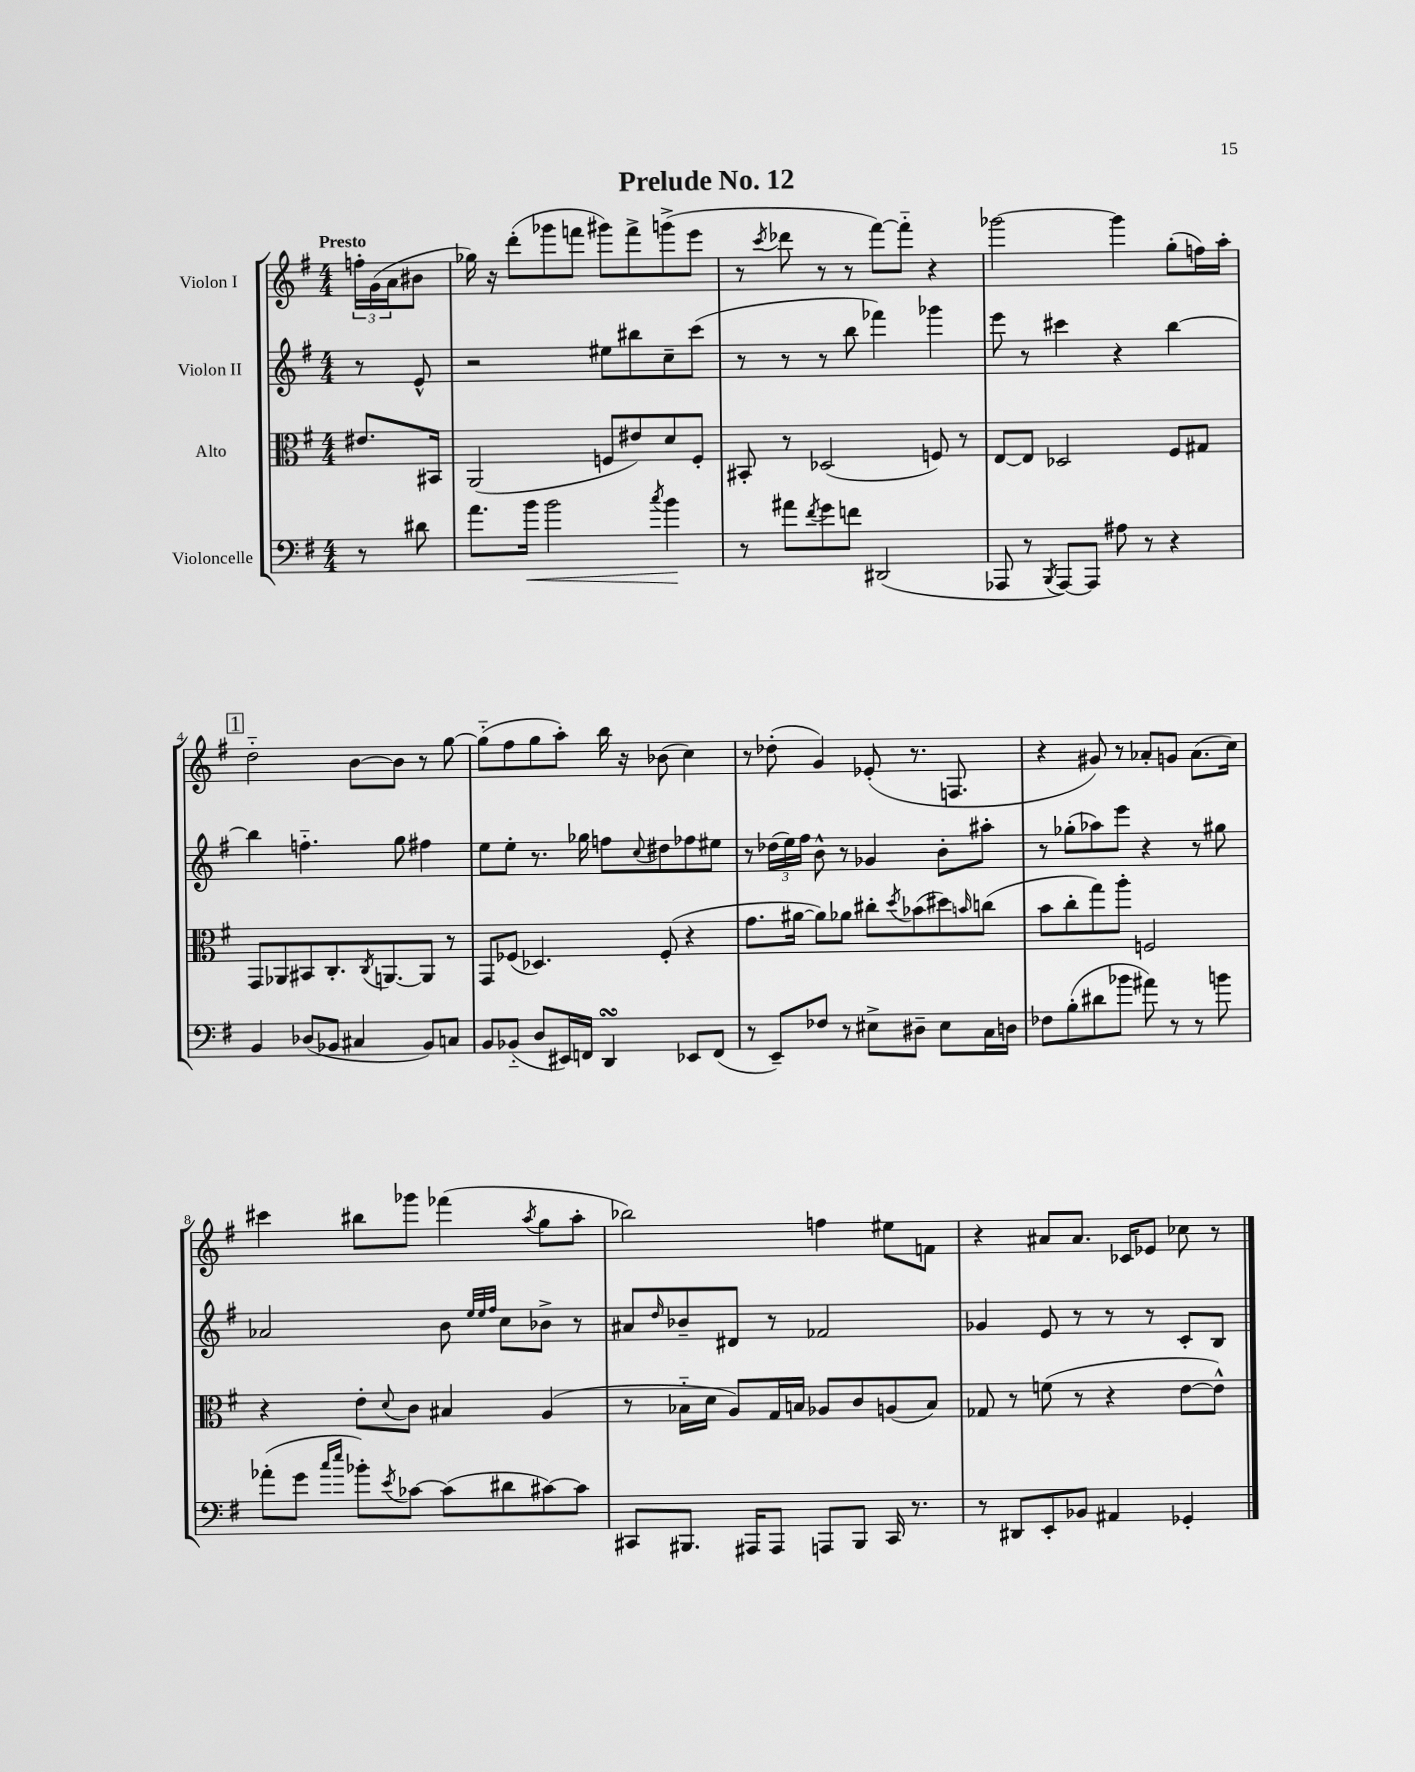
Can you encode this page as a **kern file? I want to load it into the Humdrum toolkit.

**kern	**kern	**kern	**kern
*staff4	*staff3	*staff2	*staff1
*clefF4	*clefC3	*clefG2	*clefG2
*k[f#]	*k[f#]	*k[f#]	*k[f#]
*M4/4	*M4/4	*M4/4	*M4/4
8r	8.e#	8r	24ff'
.	.	.	(24g
.	.	.	24a
8d#	.	8e^^	8b#
.	16BB#	.	.
=	=	=	=
8.a	(2AA	2r	16gg-)
.	.	.	16r
.	.	.	(8ddd'
16b	.	.	.
2b	.	.	8ggg-
.	.	.	8fff
.	8F	8ee#	8ggg#)
.	8e#)	8bb#	8fff^
8qcc	.	.	.
4b	8d	8cc~	(8ggg^
.	8F'	(8ccc	8eee
=	=	=	=
8r	8BB#'	8r	8r
.	.	.	8qccc
8a#	8r	8r	8ddd-
8qf#	.	.	.
8g	(2D-	8r	8r
8f	.	8bb	8r
(2DD#	.	4fff-)	[8fff#)
.	.	.	8fff#'~]
.	8F)	4ggg-	4r
.	8r	.	.
=	=	=	=
8AAA-	[8E	8eee	[2ggg-
8r	8E]	8r	.
8qBBB	.	.	.
[8AAA-)	2D-	4ccc#	.
8AAA-]	.	.	.
8A#	.	4r	4ggg-]
8r	.	.	.
4r	8F#	[4bb	(8gg'
.	8G#	.	16ff)
.	.	.	16aa'
=	=	=	=
4BB	8GG	4bb]	2dd'~
.	8AA-	.	.
(8D-	8BB#	4.ff'~	.
8BB-	8.C'	.	.
4C#	.	.	[8b
.	8qC	.	.
.	[8.AA	.	.
.	.	8gg	8b]
8BB-)	8AA]	4ff#	8r
8C	8r	.	[8gg
=	=	=	=
8BB	8GG	8ee	(8gg'~]
(8BB-'~	(8F-	8ee'	8ff#
8D	4.D-)	8.r	8gg
16EE#)	.	.	8aa')
16FF	.	16gg-	.
4DD	.	8ff	16bb
.	.	.	16r
.	.	8qqcc	.
.	(8F-'	8dd#	(8b-
8EE-	4r	8ff-	4cc)
(8FF	.	8ee#	.
=	=	=	=
8r	8.g	8r	8r
8EE~)	.	(24dd-	(8dd-'
.	.	24ee)	.
.	[16a#	.	.
.	.	24ff#	.
8F-	8a#])	8b^^	4g)
8r	8a-	8r	.
8E#^	8cc#'	4g-	(8e-'
.	8qdd	.	.
8D#~	(8b-	.	8.r
8E#	8dd#)	8b'	.
.	.	.	8.F
.	16qqb	.	.
16C	(8cc	8aa#'	.
16D	.	.	.
=	=	=	=
8F-	8b	8r	4r
(8B'	8cc'	(8gg-'	.
8d#	8gg)	8aa-)	8g#)
8b-	8aa'	8eee	8r
8a#)	2F	4r	8a-'
8r	.	.	8g
8r	.	8r	(8.a-
8b	.	8gg#	.
.	.	.	16cc)
=	=	=	=
(8a-'	4r	2a-	4ccc#
8g	.	.	.
16qqcc	.	.	.
16qqee	.	.	.
8b-')	8e'	.	8bb#
8qe	8qqd	.	.
[8c-	8c	.	8ggg-
(8c-]	4B#	8b	(4fff-
.	.	32qqee	.
.	.	32qqee	.
.	.	32qqff#	.
8d#	.	8cc	.
.	.	.	8qaa
[8c#)	(4A	8b-^	8gg
8c#]	.	8r	8aa'
=	=	=	=
8CC#	8r	8a#	2bb-)
.	.	16qqdd	.
8.BBB#	16B-'~	8b-~	.
.	16d	.	.
.	8A)	8d#	.
16AAA#	.	.	.
8AAA#	16G	8r	.
.	16B	.	.
8AAA	8A-	2f-	4ff
8BBB#	8c	.	.
16CC#	(8A	.	8ee#
8.r	.	.	.
.	8B)	.	8f
=	=	=	=
8r	8G-	4g-	4r
8DD#	8r	.	.
8EE'	(8f	8e	8a#
8BB-	8r	8r	8.a#
4AA#	4r	8r	.
.	.	.	16c-
.	.	8r	8e-
4GG-'	[8e	8c'	8cc-
.	8e^^])	8B	8r
==	==	==	==
*-	*-	*-	*-
